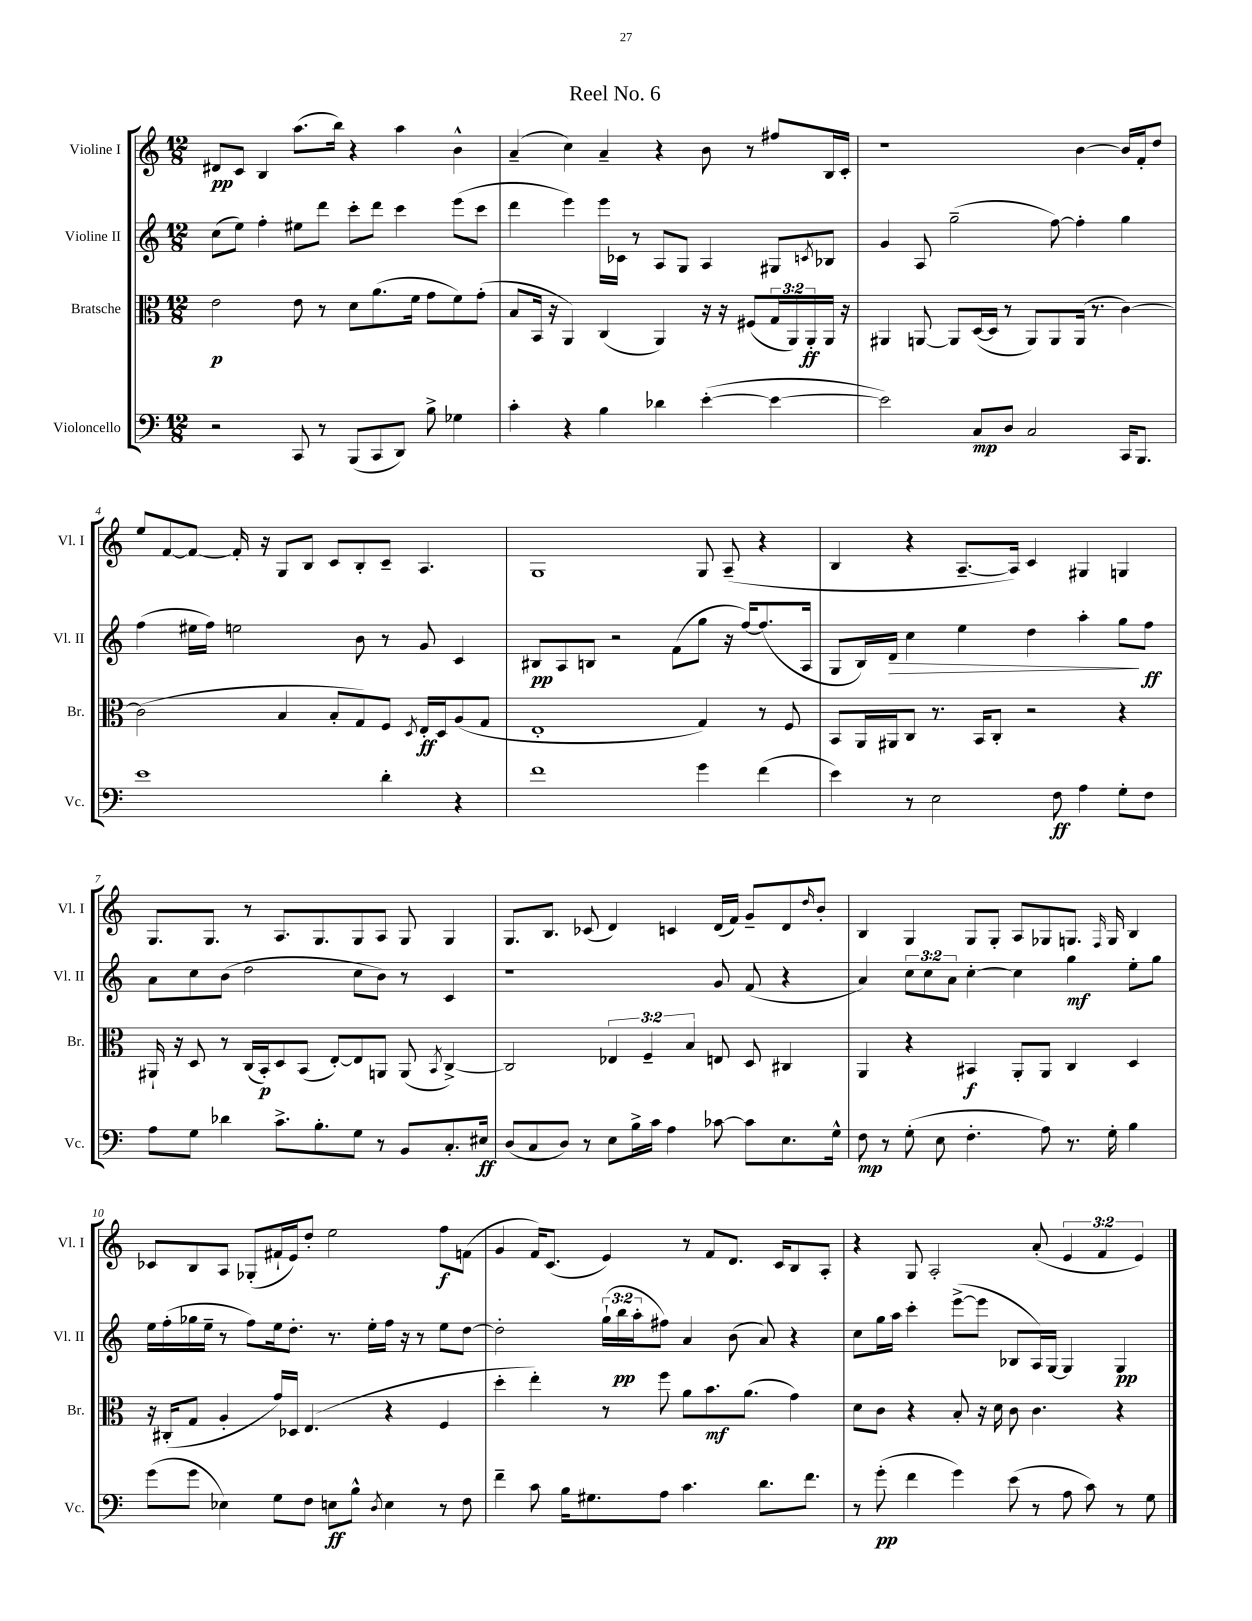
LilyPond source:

\header { title = "Reel No. 6" }
<<
\new StaffGroup <<
\new Staff = "s0" \with { instrumentName = "Violine I" shortInstrumentName = "Vl. I" } {
    \clef treble \key c \major \numericTimeSignature \time 12/8 \override Staff.TupletNumber.text = #tuplet-number::calc-fraction-text
    dis'8\pp c'8 b4 a''8.( b''16) r4 a''4 b'4-^ |
    a'4--( c''4) a'4-- r4 b'8 r8 fis''8 b16 c'16-. |
    r1 b'4~ b'16 f'16-. d''8 |
    e''8 f'8~ f'8~ f'16-. r16 g8 b8 c'8 b8-. c'8-- a4. |
    g1 g8 a8--( r4 |
    b4 r4 a8.~-- a16) c'4 gis4 g4 |
    g8. g8. r8 a8. g8. g8 a8 g8 g4 |
    g8. b8. ces'8( d'4) c'4 d'16( f'16) g'8-- d'8 \grace { d''16 } b'8-. |
    b4 g4 g8 g8-. a8 ges8 g8. \grace { f16 } g16 b4 |
    ces'8 b8 a8 ges8-.( fis'16-! e'16) d''8-. e''2 f''8\f f'8( |
    g'4 f'16) c'8.( e'4) r8 f'8 d'8. c'16 b8 a8-. |
    r4 g8 a2-. a'8-.( \tuplet 3/2 { e'4 f'4 e'4) } \bar "|." |
}
\new Staff = "s1" \with { instrumentName = "Violine II" shortInstrumentName = "Vl. II" } {
    \clef treble \key c \major \numericTimeSignature \time 12/8 \override Staff.TupletNumber.text = #tuplet-number::calc-fraction-text
    c''8( e''8) f''4-. eis''8 d'''8 c'''8-. d'''8 c'''4 e'''8( c'''8 |
    d'''4 e'''4) e'''16 ces'16 r8 a8 g8 a4 gis8 \acciaccatura { c'8 } bes8 |
    g'4 a8 g''2--( f''8~) f''4-. g''4 |
    f''4( eis''16 f''16) e''2 b'8 r8 g'8 c'4 |
    bis8\pp a8 b8 r2 f'8( g''8 r16 f''16~) f''8.( a16 |
    g8 b16) d'16\> c''4 e''4 d''4 a''4-. g''8\! f''8\ff |
    a'8 c''8 b'8( d''2 c''8 b'8) r8 c'4 |
    r1 g'8 f'8( r4 |
    a'4) \tuplet 3/2 { c''8 c''8 a'8 } c''4~-. c''4 g''4\mf e''8-. g''8 |
    e''16 f''16-.( ges''16 e''16-- r8 f''8) e''16 d''8.-. r8. e''16-. f''16 r16 r8 e''8 d''8~ |
    d''2-. \tuplet 3/2 { g''16-!( b''16\pp a''16-. } fis''8) a'4 b'8( a'8) r4 |
    c''8 g''16 a''16 c'''4-. e'''8~->( e'''8 bes8 a16) g16~ g4 g4\pp \bar "|." |
}
\new Staff = "s2" \with { instrumentName = "Bratsche" shortInstrumentName = "Br." } {
    \clef alto \key c \major \numericTimeSignature \time 12/8 \override Staff.TupletNumber.text = #tuplet-number::calc-fraction-text
    e'2\p e'8 r8 d'8 a'8.( f'16 g'8 f'8) g'8-.( |
    b8 b,16 r16 a,4) c4( a,4) r16 r16 fis8( \tuplet 3/2 { g16 a,16) a,16-.\ff } a,16 r16 |
    ais,4 a,8~ a,8 d16~( d16 r8 a,8) a,8 a,16( r8. c'4~) |
    c'2( b4 b8-. g8) f8 \acciaccatura { d8 } e16-.\ff d16 a8( g8 |
    e1-. g4) r8 f8 |
    b,8 a,16 ais,16 c8 r8. b,16 c8-. r2 r4 |
    ais,16-! r16 d8 r8 c16( b,16-.\p) d8 b,8( e8~-.) e8 a,8 a,8( \acciaccatura { b,8 } c4~->) |
    c2 \tuplet 3/2 { ees4 f4-- b4 } e8 d8 cis4 |
    a,4 r4 bis,4\f a,8-. a,8 c4 d4 |
    r16 cis16-.( g8 a4-. g'16) des16 e4.( r4 f4 |
    d''4-. e''4-.) r8 f''8 a'8 b'8.\mf a'8.( g'4) |
    d'8 c'8 r4 b8-. r16 d'16 c'8 c'4. r4 \bar "|." |
}
\new Staff = "s3" \with { instrumentName = "Violoncello" shortInstrumentName = "Vc." } {
    \clef bass \key c \major \numericTimeSignature \time 12/8
    r2 c,8 r8 b,,8( c,8 d,8) b8-> ges4 |
    c'4-. r4 b4 des'4 e'4~-.( e'4~ |
    e'2) c8\mp d8 c2 c,16 b,,8. |
    e'1 d'4-. r4 |
    f'1 g'4 f'4( |
    e'4) r8 e2 f8\ff a4 g8-. f8 |
    a8 g8 des'4 c'8.-> b8.-. g8 r8 b,8 c8.-. eis16\ff |
    d8( c8 d8) r8 e8 b16-> c'16 a4 ces'8~ ces'8 e8. g16-^ |
    f8\mp r8 g8-.( e8 f4.-. a8) r8. g16-. b4 |
    g'8( g'8 ees4) g8 f8 e8\ff b8-^ \acciaccatura { d8 } e4 r8 f8 |
    f'4-- c'8 b16 gis8. a8 c'4. d'8. f'8. |
    r8 g'8-.\pp( f'4 g'4) e'8( r8 a8 c'8) r8 g8 \bar "|." |
}
>>
>>
